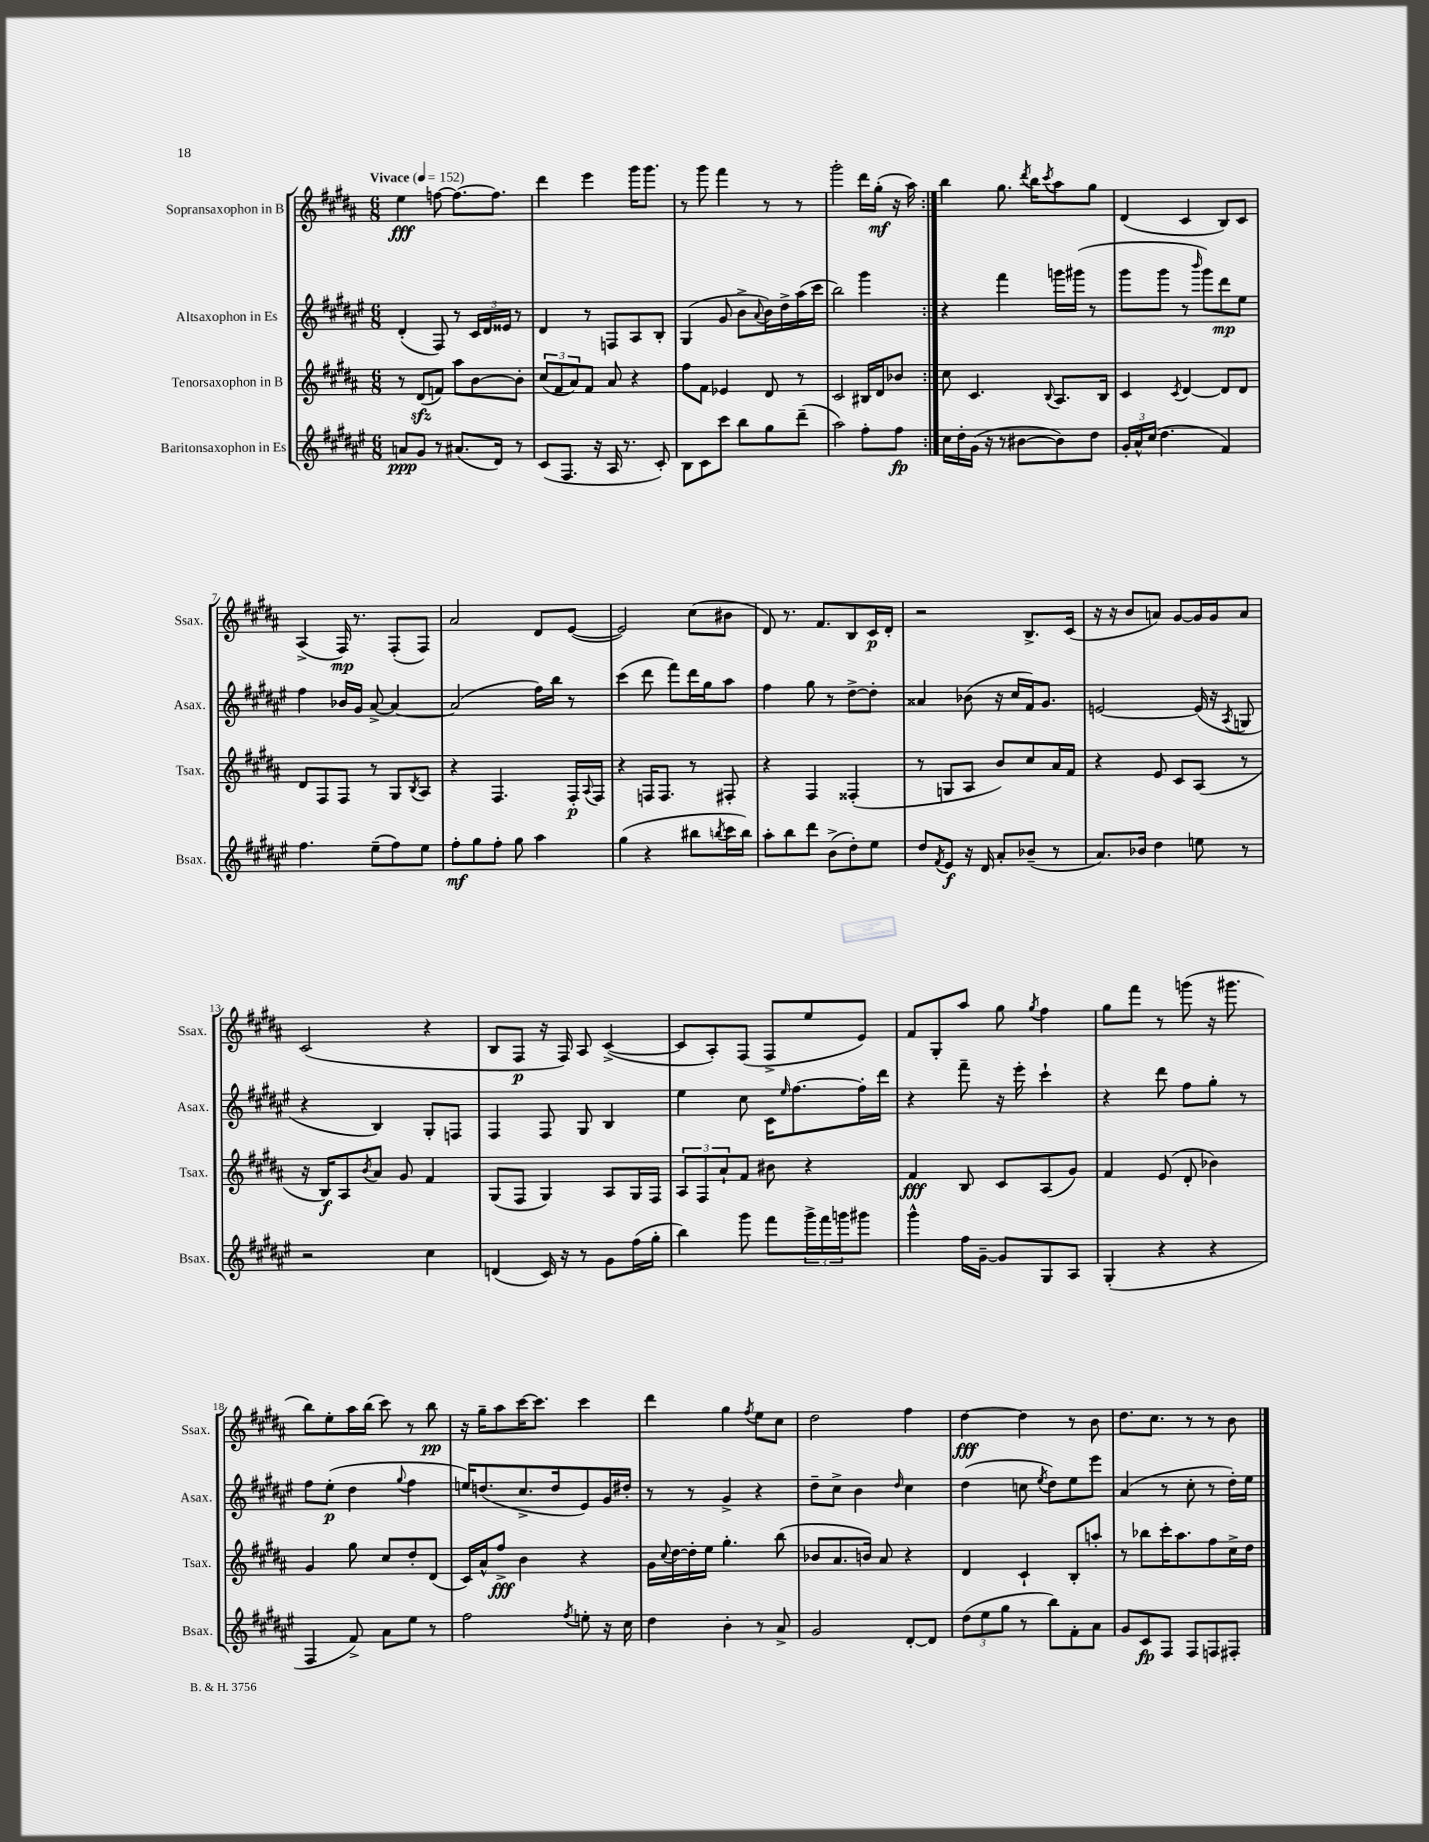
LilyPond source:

<<
\new StaffGroup <<
\new Staff = "s0" \with { instrumentName = "Sopransaxophon in B" shortInstrumentName = "Ssax." } {
    \clef treble \key b \major \numericTimeSignature \time 6/8 \tempo "Vivace" 4 = 152
    \repeat volta 2 { e''4\fff f''8~ f''8.~ f''8. |
    dis'''4 e'''4 gis'''16 gis'''8. |
    r8 gis'''8 fis'''4 r8 r8 |
    gis'''2-. dis'''16 gis''16-.\mf( r16 ais''16) | }
    b''4 gis''8. \acciaccatura { dis'''8 } b''16 \acciaccatura { cis'''8 } ais''8 gis''8 |
    dis'4( cis'4 b8) cis'8 |
    ais4->( fis16\mp) r8. fis8-.( fis8) |
    ais'2 dis'8 e'8~( |
    e'2) cis''8( bis'8 |
    dis'8) r8. fis'8. b8 cis'16\p dis'16-. |
    r2 b8.-> cis'16( |
    r16 r16 b'8 a'8) gis'8~ gis'16 gis'16 a'8 |
    cis'2( r4 |
    b8 fis8\p r16 fis16) ais8 cis'4~->( |
    cis'8 ais8-.) fis8( fis8-> e''8 e'8) |
    fis'8 gis8-. ais''8 gis''8 \acciaccatura { gis''8 } fis''4 |
    gis''8 fis'''8 r8 g'''8( r16 gis'''8. |
    b''8) e''8-. ais''16 b''16( cis'''8) r8 b''8\pp |
    r16 gis''16-- ais''8 cis'''16~ cis'''8. cis'''4 |
    dis'''4 gis''4 \acciaccatura { fis''8 } e''8 cis''8 |
    dis''2 fis''4 |
    dis''4~\fff dis''4 r8 b'8 |
    dis''8. cis''8. r8 r8 b'8 \bar "|." |
}
\new Staff = "s1" \with { instrumentName = "Altsaxophon in Es" shortInstrumentName = "Asax." } {
    \clef treble \key fis \major \numericTimeSignature \time 6/8
    \repeat volta 2 { dis'4-.( fis8) r8 \tuplet 3/2 { cis'16 dis'16 eisis'16 } r8 |
    dis'4 r8 f8 ais8 b8-. |
    gis4( gis'8 b'8-> \appoggiatura { ais'8 } b'16) dis''16-> ais''16( cis'''16 |
    b''2) gis'''4 | }
    r4 fis'''4 g'''16 gis'''16( r8 |
    gis'''8 gis'''8 r8 \grace { b'''16 } gis'''8) dis'''8\mp eis''8 |
    fis''4 bes'16 gis'16 ais'8~-> ais'4~ |
    ais'2( fis''16) b''16 r8 |
    cis'''4( dis'''8 fis'''8) dis'''16 gis''16 ais''8 |
    fis''4 gis''8 r8 dis''8~-> dis''8-. |
    aisis'4 bes'8( r16 cis''16 fis'16) gis'8. |
    e'2~ e'16( r16 \acciaccatura { ais8 } g8 |
    r4 b4) gis8-. f8 |
    fis4 fis8 gis8 b4 |
    eis''4 cis''8 cis'16 \grace { eis''16 } fis''8.~ fis''16-. dis'''16 |
    r4 fis'''8-- r16 eis'''16-. cis'''4-! |
    r4 dis'''8 fis''8 gis''8-. r8 |
    fis''8 eis''8-.\p( dis''4 \appoggiatura { gis''8 } fis''4 |
    e''16) d''8.( cis''8.-> d''16 eis'8) gis'16 dis''16-. |
    r8 r8 gis'4-> r4 |
    dis''8-- cis''8-> b'4 \grace { dis''16 } cis''4 |
    dis''4( c''8 \acciaccatura { eis''8 } dis''8) eis''8 eis'''8 |
    ais'4( r8 cis''8-. r8 dis''16-.) eis''16 \bar "|." |
}
\new Staff = "s2" \with { instrumentName = "Tenorsaxophon in B" shortInstrumentName = "Tsax." } {
    \clef treble \key b \major \numericTimeSignature \time 6/8
    \repeat volta 2 { r8 dis'8\sfz( f'8) ais''8 b'8~ b'8-. |
    \tuplet 3/2 { cis''8( fis'8 ais'8) } fis'8 ais'8 r4 |
    fis''8 fis'8 ees'4 dis'8 r8 |
    cis'2 bis16 dis'16 bes'8 | }
    cis''8 cis'4. \appoggiatura { b8 } ais8. b16 |
    cis'4 \acciaccatura { cis'8 } dis'4~ dis'8 dis'8 |
    dis'8 fis8 fis8 r8 gis8 \acciaccatura { b8 } ais8 |
    r4 fis4. fis16-.\p \appoggiatura { ais8 } fis16 |
    r4 f16 f8. r8 fis8-. |
    r4 fis4 fisis4-.( |
    r8 g8 ais8 b'8) cis''8 ais'16 fis'16 |
    r4 e'8 cis'8 ais8( r8 |
    r16 b16\f) ais8 \acciaccatura { b'8 } ais'8 gis'8 fis'4 |
    gis8( fis8 gis4) ais8 gis16 fis16 |
    \tuplet 3/2 { ais8 fis8 ais'8-! } fis'8 bis'8 r4 |
    fis'4\fff b8 cis'8 ais8( gis'8) |
    fis'4 e'8( dis'8-. bes'4) |
    gis'4 gis''8 cis''8 dis''8-. dis'8( |
    cis'16) ais'16-^ fis''8->\fff b'4 r4 |
    gis'16 \appoggiatura { cis''8 } dis''16~ dis''16-. e''16 gis''4.-. b''8( |
    bes'8 ais'8. b'16) ais'8 r4 |
    dis'4 cis'4-! b8-. a''8-. |
    r8 bes''8 cis'''16-. ais''8. fis''8 cis''16-> dis''16 \bar "|." |
}
\new Staff = "s3" \with { instrumentName = "Baritonsaxophon in Es" shortInstrumentName = "Bsax." } {
    \clef treble \key fis \major \numericTimeSignature \time 6/8
    \repeat volta 2 { a'8\ppp gis'8 r8 ais'8.( dis'16) r8 |
    cis'8( fis8. r16 ais16 r8. cis'8-.) |
    b8 cis'8 cis'''8 b''8 gis''8 dis'''8--( |
    ais''2) fis''8-. fis''8\fp | }
    cis''16 dis''16-. gis'16( r16 r8 bis'8~ bis'8) dis''8 |
    \tuplet 3/2 { gis'16-. ais'16-^ cis''16( } dis''4. fis'4) |
    fis''4. eis''8--( fis''8) eis''8 |
    fis''8-.\mf gis''8 fis''8-. gis''8 ais''4 |
    gis''4( r4 bis''8 \acciaccatura { b''8 } cis'''16 b''16) |
    ais''8-. b''8 dis'''8 b'8->( dis''8-.) eis''8 |
    dis''8 \acciaccatura { fis'8 } eis'8\f r16 dis'16 ais'8-. bes'8--( r8 |
    ais'8.) bes'16 dis''4 e''8 r8 |
    r2 cis''4 |
    d'4( cis'16) r16 r8 gis'8 fis''16( gis''16-. |
    b''4) gis'''8 fis'''8 \tuplet 3/2 { gis'''16-> fis'''16 g'''16 } gis'''8 |
    gis'''4-^ fis''16 gis'16~-- gis'8 gis8 ais8 |
    gis4-.( r4 r4 |
    fis4 fis'8->) ais'8 eis''8 r8 |
    fis''2 \acciaccatura { fis''8 } e''8-. r16 cis''16 |
    dis''4 b'4-. r8 ais'8-> |
    gis'2 dis'8~-. dis'8 |
    \tuplet 3/2 { dis''8( eis''8 gis''8 } r8 b''8) fis'8-. ais'8 |
    gis'8 cis'8\fp fis8 fis8 f8 fis8-. \bar "|." |
}
>>
>>
